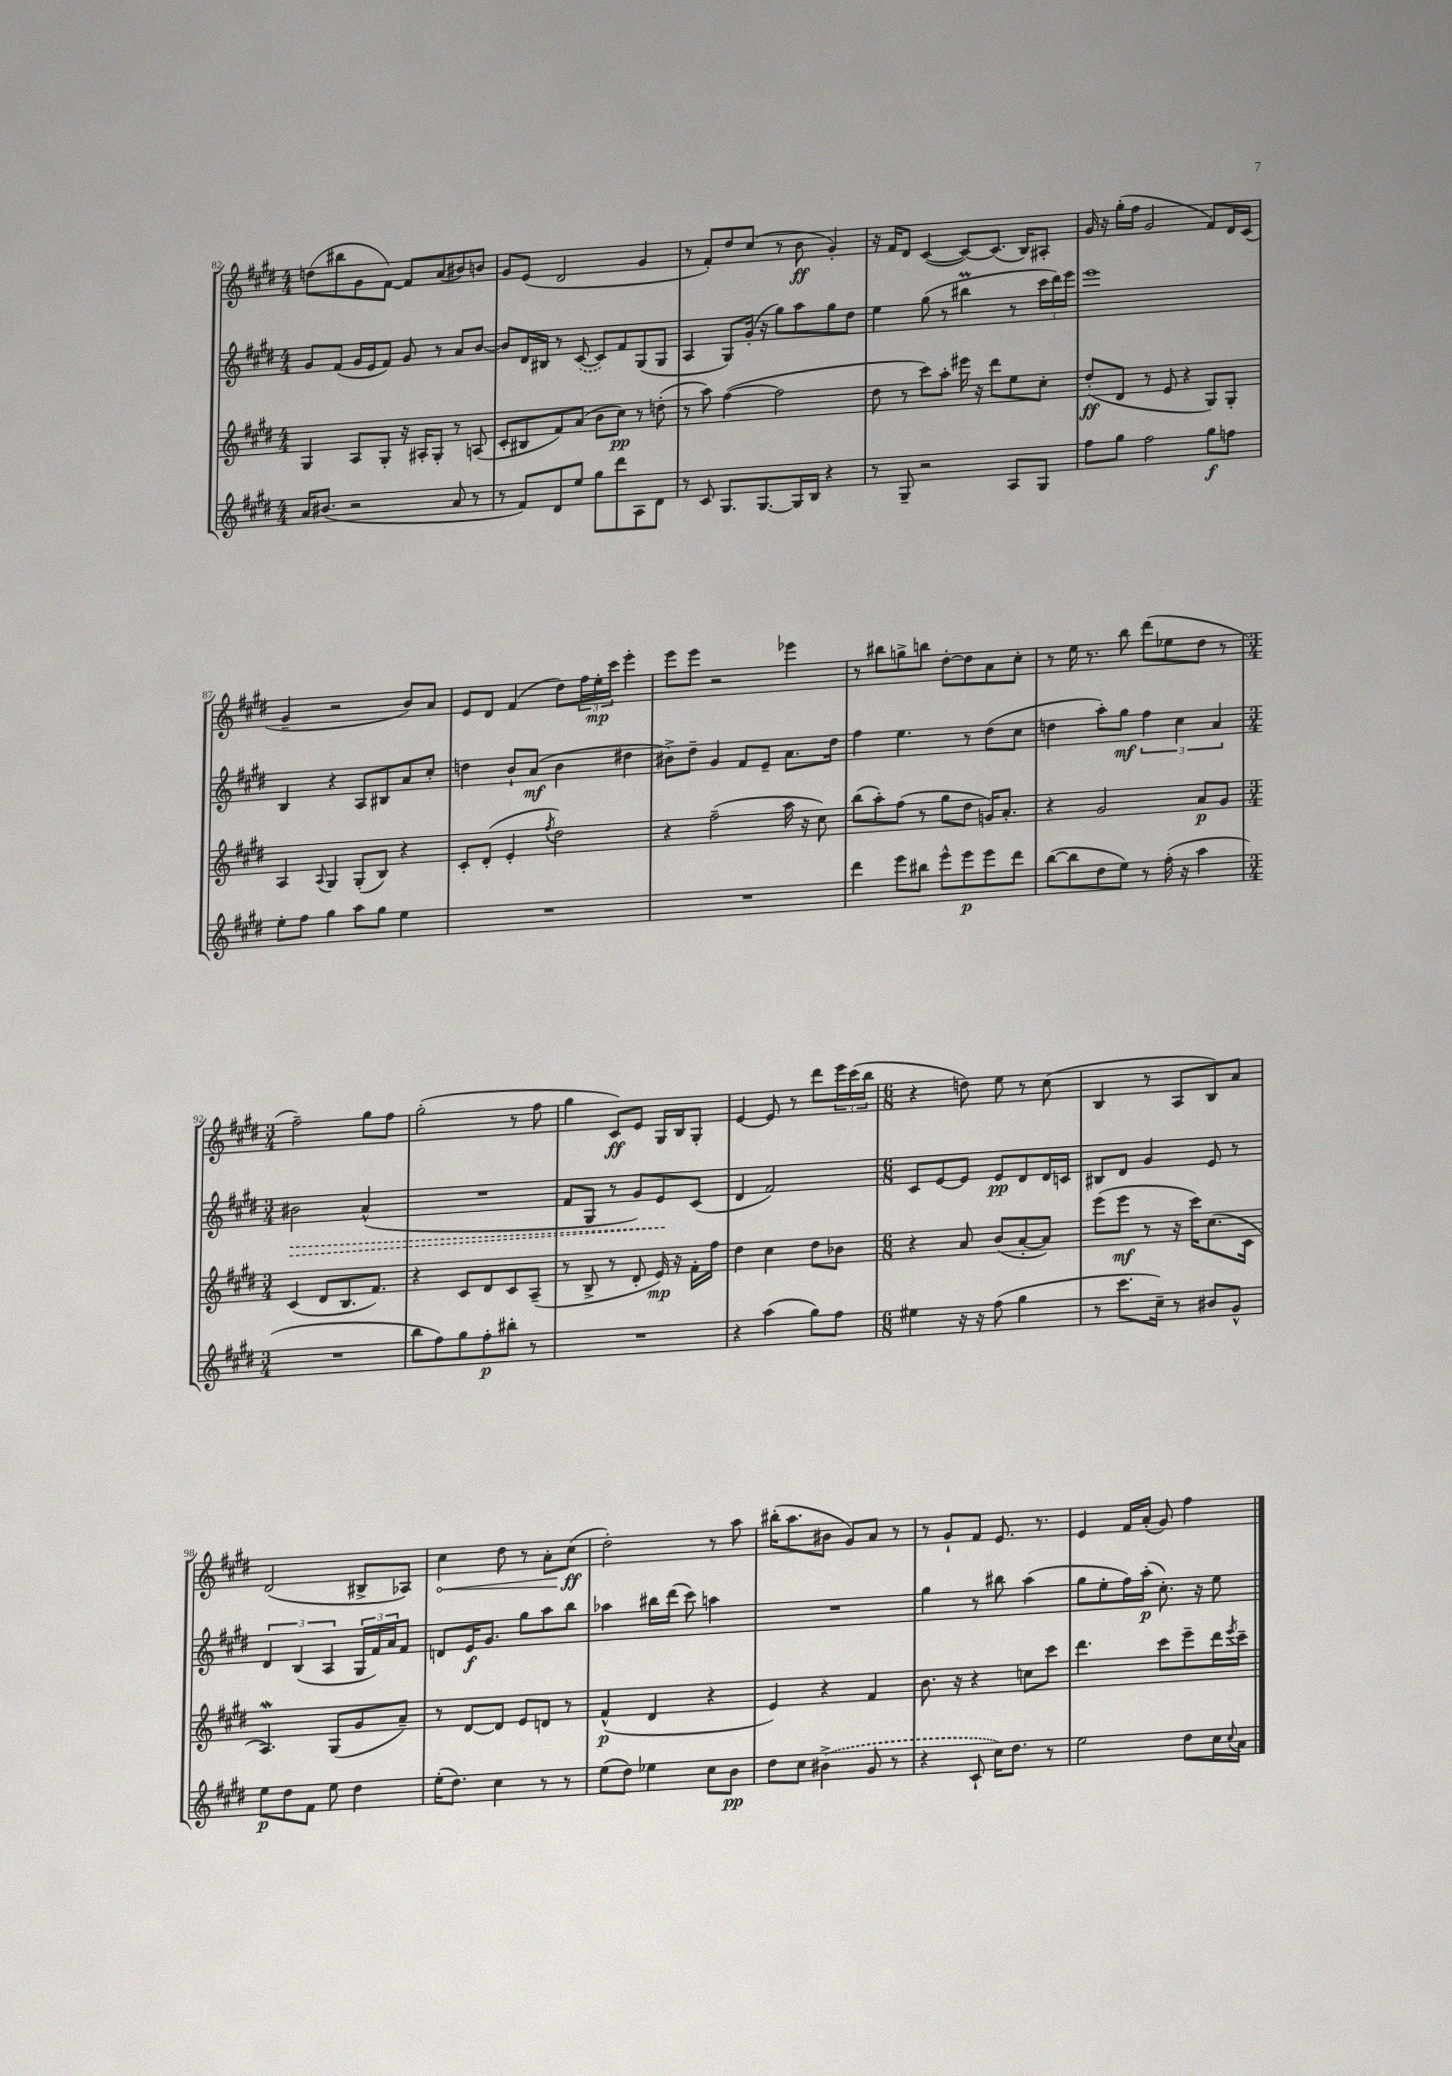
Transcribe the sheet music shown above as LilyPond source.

<<
\new StaffGroup <<
\new Staff = "s0" {
    \clef treble \key e \major \numericTimeSignature \time 4/4
    d''8( bis''8 gis'8 fis'8~) fis'8 a'8( bis'8) b'8 |
    gis'8 e'8( dis'2 gis'4 |
    r8 fis'8-.) dis''8 cis''8( r8 b'8\ff gis'4-.) |
    r16 fis'16 dis'8 cis'4~( cis'8~) cis'8.( b16) ais8-. |
    gis'16 r16 gis''16-.( fis''16 gis'2 fis'8) dis'16 cis'16( |
    gis'4-- r2 b'8) a'8 |
    e'8 dis'8 fis'4( dis''8) \tuplet 3/2 { fis''16 e''16-.\mp cis'''16 } e'''4-. |
    e'''8 e'''8 r2 ees'''4 |
    r8 bis''8 g''8-> b''8 dis''8~-. dis''8 a'8 cis''8-. |
    r8 e''16 r8. b''8 dis'''8( ees''8 dis''8 r8 |
    \numericTimeSignature \time 3/4 fis''2--) gis''8 fis''8 |
    gis''2-.( r8 fis''8 |
    gis''4 cis'8\ff) e'8 gis16 b16 gis8-. |
    e'4~ e'8 r8 dis'''8 \tuplet 3/2 { e'''16 cis'''16( b''16 } |
    \numericTimeSignature \time 6/8 r4 d''8) e''8 r8 cis''8( |
    b4 r8 a8 b8) a'8 |
    dis'2( bis8-> aes8) |
    \once \override Hairpin.circled-tip = ##t cis''4\< dis''8 r8 a'8-. cis''8\ff\!( |
    dis''2-.) r8 a''8 |
    bis''16-.( a''8. bis'8 gis'8) a'8 r8 |
    r8 gis'8-! fis'8 e'8. r8. |
    e'4 fis'16 a'16-.( gis'8) fis''4 \bar "|." |
}
\new Staff = "s1" {
    \clef treble \key e \major \numericTimeSignature \time 4/4
    gis'8 fis'8( gis'16 e'16 fis'8) gis'8 r8 a'8 b'8~ |
    b'8 dis'16 bis16 r8 \once \slurDashed cis'8~( cis'8) fis'8 gis8( gis8 |
    a4 gis8) gis'16-.( r16 gis''8) a''8 gis''8 dis''8 |
    e''4 gis''8( r8 bis''4\prall r8 \tuplet 3/2 { cis'''16 dis'''16) e'''16 } |
    e'''1 |
    b4 r4 a8 bis8 a'8 cis''8-. |
    d''4 b'8-! a'8\mf( b'4 dis''4 |
    bis'8->) dis''8-- gis'4 fis'8 e'8-- a'8. dis''16 |
    fis''4 e''4. r8 dis''8( cis''8 |
    d''4 a''8-.) gis''8\mf \tuplet 3/2 { fis''4 cis''4 a'4 } |
    \numericTimeSignature \time 3/4 \once \override Hairpin.style = #'dashed-line bis'2\> a'4-^( |
    R2. |
    fis'8 gis8 r8 gis'8) e'8\! cis'8( |
    dis'4 fis'2) |
    \numericTimeSignature \time 6/8 cis'8 e'8~ e'8 e'8\pp dis'8 dis'16 c'16 |
    bis8 dis'8 gis'4 e'8 r8 |
    \tuplet 3/2 { dis'4 b4( a4 } \tuplet 3/2 { gis16 fis'16) a'16 } fis'8 |
    d'8 e'16\f gis'8. gis''8 a''8 b''8 |
    aes''4 bis''16 dis'''16( cis'''8) a''4 |
    R2. |
    gis''4 r8 bis''8 a''4( |
    gis''8 e''8-. fis''16) a''16-.\p( cis''8.-.) r16 e''8 \bar "|." |
}
\new Staff = "s2" {
    \clef treble \key e \major \numericTimeSignature \time 4/4
    gis4 a8 gis8-. r16 ais16-. gis8-. r8 a8( |
    cis'8-. bis8 fis'8) a'8( b'8 cis''8\pp) r8 d''8-.( |
    r8 a''8) fis''4~( fis''2 |
    dis''8 r8 cis'''8) a''8-. eis'''16 r16 dis'''8 e''8 cis''8-. |
    dis''8-.\ff( dis'8 r8 e'8 r4 gis8) gis8-. |
    a4 \appoggiatura { a8 } gis4 gis8-.( b8) r4 |
    cis'8-. dis'8-.( e'4-. \acciaccatura { fis''8 } dis''2) |
    r4 fis''2--( a''16 r16 cis''8) |
    b''8( a''8-.) fis''8( r8 gis''8 dis''8 g'16) a'8.-. |
    r4 gis'2 a'8\p gis'8 |
    \numericTimeSignature \time 3/4 cis'4( dis'8 b8. fis'8.) |
    r4 cis'8 dis'8 cis'8 a8--( |
    r8 b8-> r8 dis'8-. e'16\mp) r16 fis'16-. fis''16 |
    dis''4 cis''4 dis''8 bes'8 |
    \numericTimeSignature \time 6/8 r4 a'8 b'8( a'8~-. a'8) |
    e'''8( e'''8\mf r8 r16 cis'''16) cis''8.( cis'16 |
    a4.\mordent) gis8( gis'8 a'8--) |
    r8 dis'8~ dis'8 e'8 d'8 r8 |
    fis'4-^\p( dis'4 r4 |
    e'4) r4 fis'4 |
    b'8. r16 r4 c''8 cis'''8 |
    dis'''4. cis'''8 e'''8-- dis'''16 \acciaccatura { e'''8 } cis'''16-- \bar "|." |
}
\new Staff = "s3" {
    \clef treble \key e \major \numericTimeSignature \time 4/4
    a'16 bis'8.( r2 a'8 r8 |
    r8 fis'8) dis'8 e''8 gis''8 dis'''8 a8 dis'8 |
    r8 cis'8 gis8. gis8.~ gis16 b16 r4 |
    r8 gis8-- r2 a8 gis8 |
    fis''8 gis''8 fis''2 gis''8\f f''8 |
    e''8-. fis''8 gis''4 a''8 gis''8 e''4 |
    R1 |
    R1 |
    dis'''4 e'''8 bis''8 e'''8-^ e'''8\p e'''8 dis'''8 |
    b''8~( b''8 dis''8 e''8) r8 fis''16-.( r16 a''4 |
    \numericTimeSignature \time 3/4 R2. |
    b''8 fis''8) gis''8 fis''8-.\p bis''8-. r8 |
    R2. |
    r4 a''4( gis''8) fis''8 |
    \numericTimeSignature \time 6/8 eis''4 r16 r16 fis''8( gis''4 |
    r8 cis'''8. cis''16--) r8 bis'8 gis'8-^ |
    e''8\p dis''8 fis'8 e''8 dis''4 |
    e''16-.( dis''8.) cis''4 r8 r8 |
    e''8( dis''8) ees''4 cis''8 b'8\pp |
    dis''8 cis''8 \once \slurDashed bis'4->( gis'8 r8 |
    r4 cis'8-! cis''16) dis''8. r8 |
    e''2 dis''8 cis''16 \appoggiatura { cis''8 } a'16 \bar "|." |
}
>>
>>
\layout { \context { \Score currentBarNumber = #82 } }
